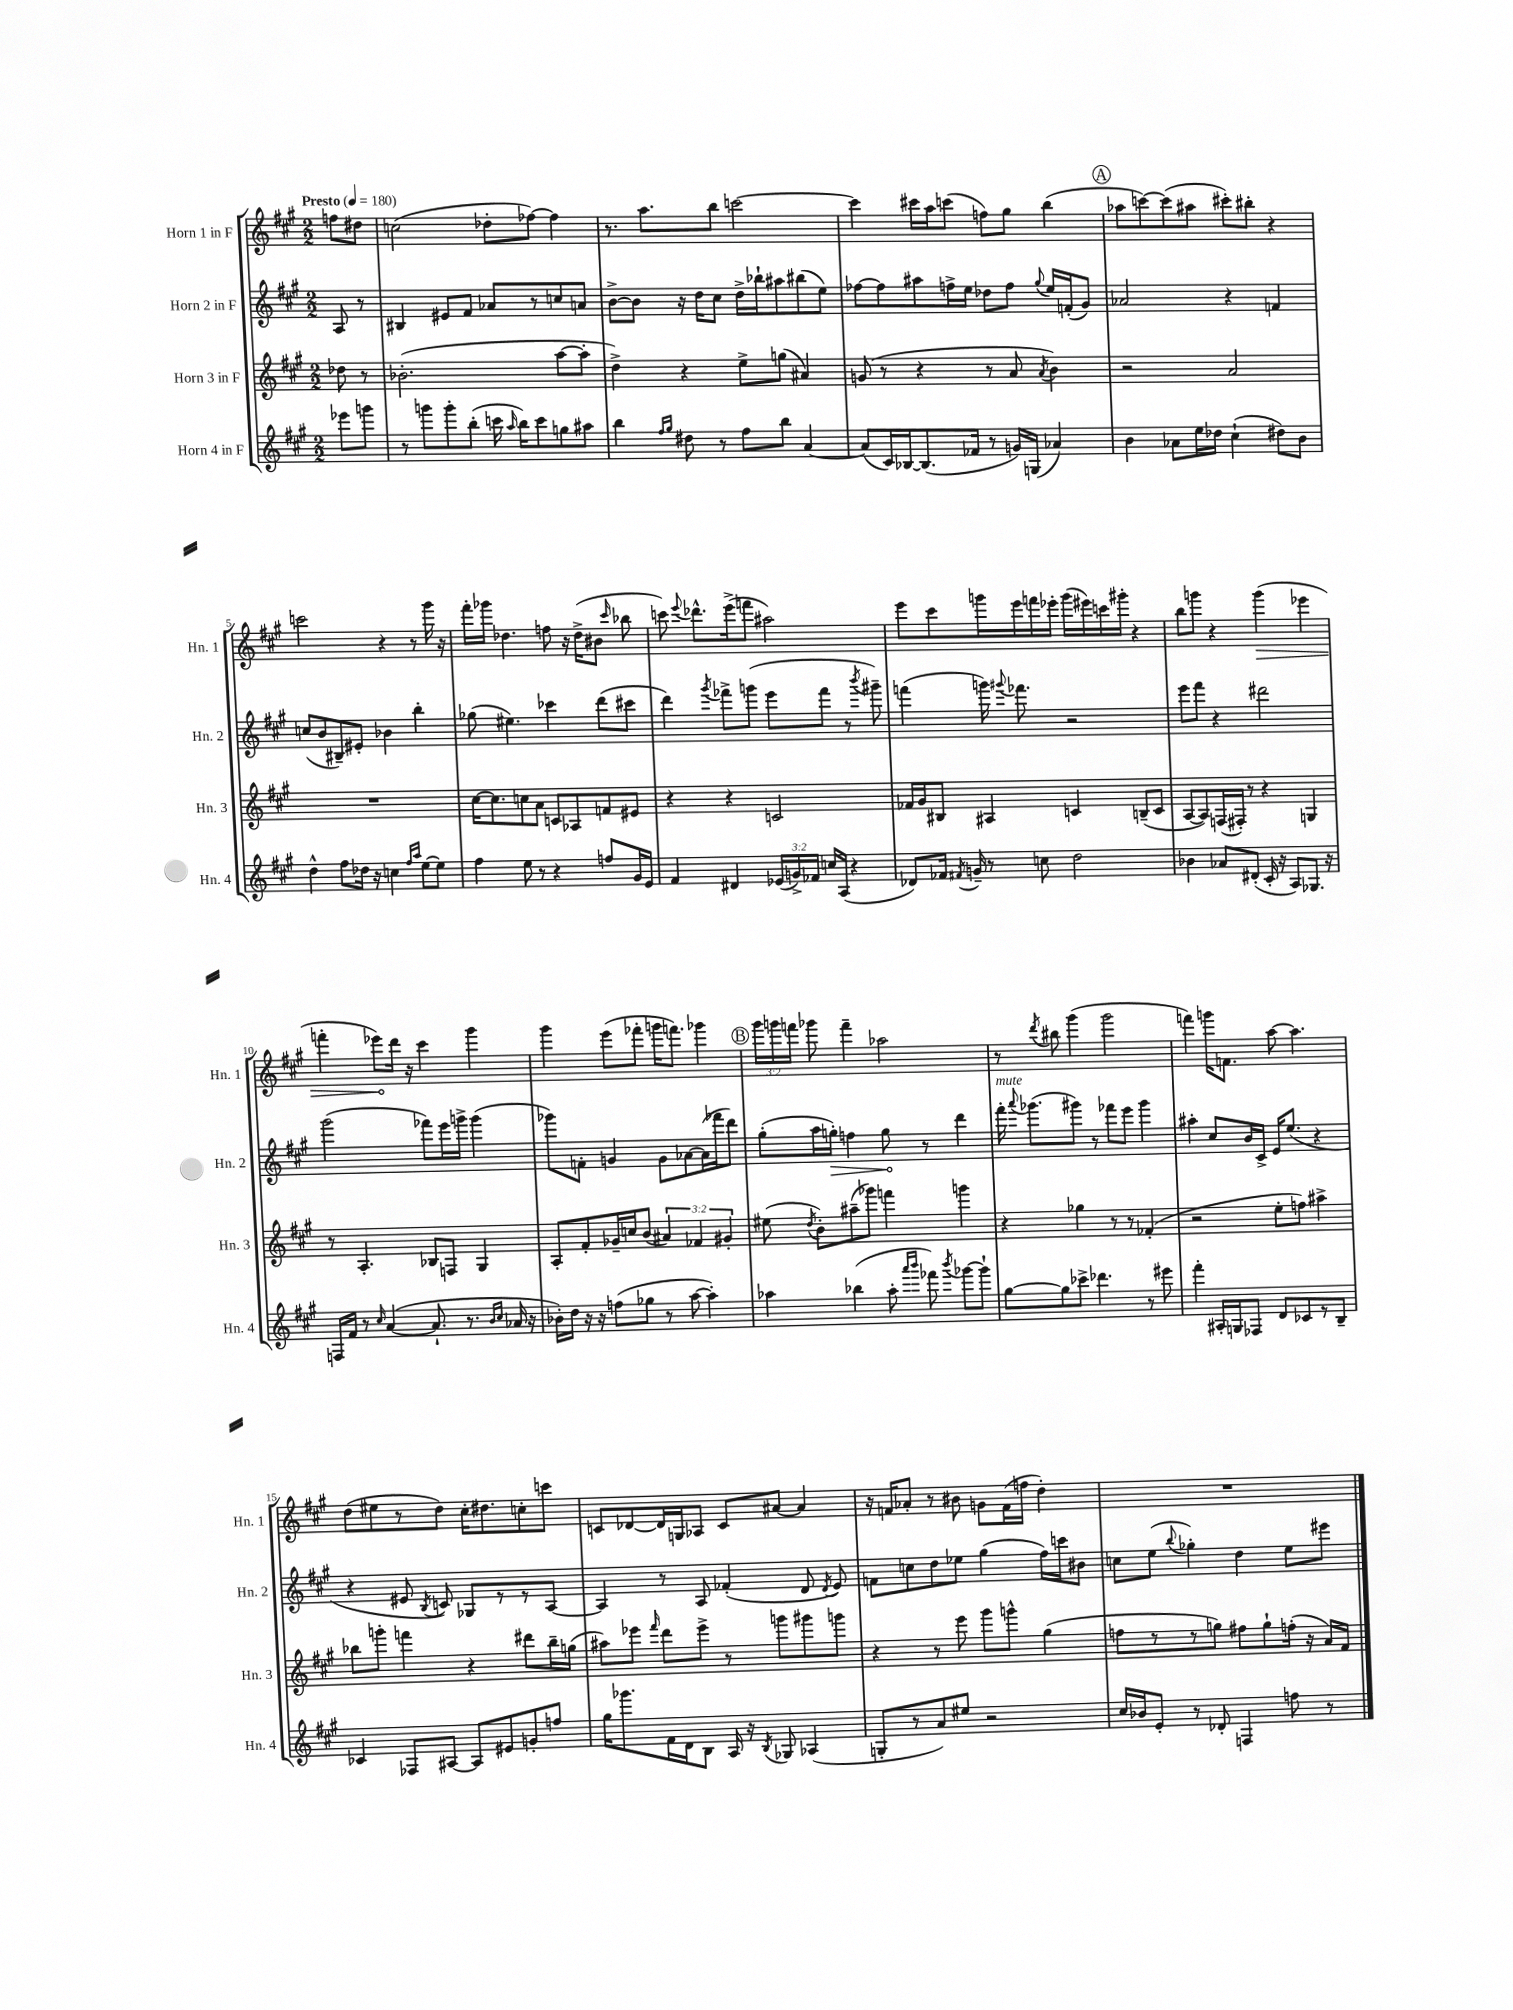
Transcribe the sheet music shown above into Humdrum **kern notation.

**kern	**kern	**kern	**dynam	**kern	**dynam
*part4	*part3	*part2	*part2	*part1	*part1
*staff4	*staff3	*staff2	*staff2	*staff1	*staff1
*I"Horn 4 in F	*I"Horn 3 in F	*I"Horn 2 in F	*	*I"Horn 1 in F	*
*I'Hn. 4	*I'Hn. 3	*I'Hn. 2	*	*I'Hn. 1	*
*clefG2	*clefG2	*clefG2	*	*clefG2	*
*k[f#c#g#]	*k[f#c#g#]	*k[f#c#g#]	*	*k[f#c#g#]	*
*M2/2	*M2/2	*M2/2	*	*M2/2	*
*MM180	*MM180	*MM180	*	*MM180	*
=	=	=	=	=	=
!	!	!	!	!LO:TX:a:B:t=Presto	!
8eee-X\L	8dd-X\	8A/	.	8ffn\L	.
8gggn\J	8r	8r	.	8dd#X\J	.
=1	=1	=1	=1	=1	=1
8r	(2.b-X'\	4B#X/	.	(2ccn\	.
8gggn\L	.	.	.	.	.
8ggg'\	.	8e#X/L	.	.	.
(8bb'\J	.	8f#/J	.	.	.
16cccn\	.	8a-X/L	.	8dd-X'\L	.
16qqaa/	.	.	.	.	.
16bb\KL)	.	.	.	.	.
8ccc\	.	8r	.	[8ff-X\J)	.
8ggn\	[8aa\L	8ccn/	.	4ff-\]	.
8aa#X\J	8aa'\J]	8an/J	.	.	.
=2	=2	=2	=2	=2	=2
4bb\	4dd^\)	[8b^\L	.	8.r	.
.	.	8b\J]	.	.	.
.	.	.	.	8.aa\L	.
16qqff#/LL	.	.	.	.	.
16qqgg#/JJ	.	.	.	.	.
8dd#X\	4r	16r	.	.	.
.	.	16dd\KL	.	.	.
8r	.	8cc#\J	.	8bb\J	.
8ff#\L	8ee^\L	16dd^\LL	.	[2cccn\	.
.	.	16bb-X`\J	.	.	.
8bb\J	(8ggn\J	8aa#X\	.	.	.
[4a/	4a#X/)	(8bb#X\	.	.	.
.	.	8ee\J)	.	.	.
=3	=3	=3	=3	=3	=3
(8a/L]	(8gn/	[8ff-X\L	.	4ccc\]	.
16c#/L)	8r	8ff-\]	.	.	.
[16B-X/J	.	.	.	.	.
(8.B-/]	4r	8aa#X\	.	16ccc#X\LL	.
.	.	.	.	16aa\J	.
.	.	16ffn^\L	.	(8cccn\J	.
16f-X/Jk	.	16ee\JJ	.	.	.
8r	8r	8dd-X\L	.	8ffn\L)	.
16gn/LL)	8a/	8ff\J	.	8gg#\J	.
(16Gn/JJ	.	.	.	.	.
.	8qa/	8qqgg#/	.	.	.
4a-X/)	4b\)	16ee/LL	.	(4bb\	.
.	.	(16fn'/J	.	.	.
.	.	8g#/J)	.	.	.
!!LO:REH:place=s1:t=A
=4	=4	=4	=4	=4	=4
4b\	2r	2a-X/	.	8aa-X\L	.
.	.	.	.	[8cccn\)	.
8a-X\L	.	.	.	(8ccc\]	.
16ee\L	.	.	.	8aa#X\J	.
16dd-X\JJ	.	.	.	.	.
(4cc#`\	2a/	4r	.	8ccc#X'\L)	.
.	.	.	.	8bb#X'\J	.
8dd#X\L)	.	4fn/	.	4r	.
8b\J	.	.	.	.	.
!!LO:LB:g=z
=5	=5	=5	=5	=5	=5
4dd^^\	1r	(8ccn/L	.	2cccn\	.
.	.	8b/	.	.	.
8ff#\L	.	8B#X~/)	.	.	.
16dd-X\Jk	.	8e#X'/J	.	.	.
16r	.	.	.	.	.
4ccn\	.	4b-X\	.	4r	.
16qqff#/LL	.	.	.	.	.
16qqaa/JJ	.	.	.	.	.
[8ee\L	.	4bb'\	.	8r	.
8ee\J]	.	.	.	16ggg#\	.
.	.	.	.	16r	.
=6	=6	=6	=6	=6	=6
4ff#\	[16cc#\KL	(8gg-X\	.	16fff#'\LL	.
.	8.cc#\]	.	.	16ggg-X\JJ	.
.	.	4.ee#X\)	.	4.dd-X\	.
8ee\	8ccn\	.	.	.	.
8r	8a\J	.	.	.	.
4r	8cn/L	4ccc-X\	.	8ffn\	.
.	8A-X/	.	.	16r	.
.	.	.	.	(16dd-^\KL	.
8ffn/L	8fn/	(8ddd\L	.	8b#X\J	.
.	.	.	.	16qqccc#/	.
16g#/L	8e#X/J	8ccc#X\J	.	8bb-X\	.
16e/JJ	.	.	.	.	.
=7	=7	=7	=7	=7	=7
4f#/	4r	4ddd\)	.	8cccn\)	.
.	.	.	.	8qqeee/	.
.	.	.	.	8.ddd-X^^\L	.
.	.	8qggg#/	.	.	.
4d#X/	4r	8fff-X^\L	.	.	.
.	.	.	.	(16eee^\k	.
.	.	(8gggn\J	.	8fffn\J	.
(24e-X/LL	2cn/	8eee\L	.	2aa#X\)	.
24gn^/)	.	.	.	.	.
24f-X/JJ	.	.	.	.	.
16ccn/LL	.	8fff-\J	.	.	.
(16A/JJ	.	.	.	.	.
4r	.	8r	.	.	.
.	.	8qbbb/	.	.	.
.	.	8ggg#X~\)	.	.	.
=8	=8	=8	=8	=8	=8
8d-X/L)	16f-X/LL	(4fffn\	.	8eee\L	.
.	16g#/J	.	.	.	.
16f-X/Jk	8B#X/J	.	.	8ccc#\	.
8qf#X/	.	.	.	.	.
16gn~/	.	.	.	.	.
8r	4A#X/	16gggn\)	.	16gggn\L	.
.	.	8qqggg#X/	.	.	.
.	.	8.fff-X\	.	16eee\	.
8ccn\	.	.	.	16fffn\	.
.	.	.	.	16eee-X'\JJ	.
2dd\	4cn/	2r	.	(16ggg\LL	.
.	.	.	.	16eee#X\)	.
.	.	.	.	16cccn\	.
.	.	.	.	16ggg#X'\JJ	.
.	(8Bn~/L	.	.	4r	.
.	8c/J	.	.	.	.
=9	=9	=9	=9	=9	=9
4b-X\	[8A/L	8eee\L	.	8bb\L	.
.	8A/])	8fff#\J	.	8gggn\J	.
8a-X/L	(16Fn/L	4r	.	4r	.
.	16F#X'/JJ)	.	.	.	.
(8d#X'/J	8r	.	.	.	.
!	!	!	!	!	!LO:HP:b
16c#'/	4r	2ddd#X\	.	(4ggg\	>
16r	.	.	.	.	.
8A/L)	.	.	.	.	.
8.G-X/J	4Gn/	.	.	4eee-X\	.
16r	.	.	.	.	.
!!LO:LB:g=z
=10	=10	=10	=10	=10	=10
16Fn/LL	8r	(2ggg#\	.	4fffn'\	.
16f#/JJ	.	.	.	.	.
8r	4.A'/	.	.	.	.
16qqcc#/	.	.	.	.	.
([4a/	.	.	.	8eee-X\L)	.
.	.	.	.	16ddd\Jk	]
.	.	.	.	16r	.
8.a`/]	8B-X/L	8fff-X\L)	.	4ccc#\	.
.	8Fn/J	16eee\L	.	.	.
8.r	.	16gggn^\JJ	.	.	.
.	4G#/	(4ggg\	.	4ggg#\	.
16qqb/LL	.	.	.	.	.
16qqcc#/JJ	.	.	.	.	.
16a-X/	.	.	.	.	.
16r	.	.	.	.	.
=11	=11	=11	=11	=11	=11
16b-X'\LL)	8A'/L	8ggg-X\L)	.	4ggg#\	.
16dd\JJ	.	.	.	.	.
16r	8f#'/	8fn'\J	.	.	.
16r	.	.	.	.	.
(8ffn\L	16g-X~/L	4gn/	.	(8eee\L	.
.	16ccn/J	.	.	.	.
8gg-X\J	(8b/J	.	.	8fff-X'\J	.
8r	6a#X/)	8g\L	.	16gggn\KL	.
.	.	.	.	8.fffn\J)	.
[8aa\	.	[8a-X\	.	.	.
.	6f-X/	.	.	.	.
4aa'\])	.	(16a-\L]	.	4ggg-X\	.
.	.	16fff-X\J	.	.	.
.	6g#X'/	.	.	.	.
.	.	8ddd\J)	.	.	.
!!LO:REH:place=s1:t=B
=12	=12	=12	=12	=12	=12
4aa-X\	(8ee#X\	(8gg#'\L	.	24ggg#\LL	.
.	.	.	.	24gggn\	.
.	.	.	.	24fffn\JJ	.
.	8qdd/	.	.	.	.
.	8b'\L)	16aa\L	.	8ggg-X\	.
!	!	!	!LO:HP:b	!	!
.	.	16ggn'\JJ)	>	.	.
(4bb-X\	(8aa#X~\	4ffn\	.	4fff~\	.
.	8ggg-X\J)	.	.	.	.
8aa-'\	4fffn\	8gg\	.	2aa-X\	.
16qqaaa/LL	.	.	.	.	.
16qqbbb/JJ	.	.	.	.	.
8fff-X\)	.	8r	]	.	.
8qbbb/	.	.	.	.	.
[8ggg-X\L	4gggn\	4ddd\	.	.	.
8ggg-`\J]	.	.	.	.	.
=13	=13	=13	=13	=13	=13
!	!	!LO:TX:a:i:t=mute	!	!	!
[8gg#\L	4r	16fff#'\	.	8r	.
.	.	8qqaaa/	.	.	.
.	.	(8.ggg-X\L	.	.	.
.	.	.	.	8qddd/	.
8gg#\]	.	.	.	8bb#X\	.
8ccc-X^\J	4gg-X\	8ggg#X\J)	.	(4ggg#\	.
4.ddd-X\	.	8r	.	.	.
.	8r	8fff-X\L	.	2ggg#\	.
.	8r	8eee\J	.	.	.
8r	(4f-X'/	4ggg#\	.	.	.
8eee#X\	.	.	.	.	.
=14	=14	=14	=14	=14	=14
4fff#'\	2r	4aa#X'\	.	4fffn\)	.
16A#X'/LL	.	8cc#/L	.	16gggn\KL	.
16Gn/J	.	.	.	8.fn\J	.
8F-X/J	.	16b/L	.	.	.
.	.	16c#^/JJ	.	.	.
8d/L	8ee'\L	16e/KL	.	[8aa\	.
.	.	(8.ee/J	.	.	.
8c-X/	8ffn\J)	.	.	4.aa\]	.
8r	4aa#X^\	4r	.	.	.
8B~/J	.	.	.	.	.
!!LO:LB:g=z
=15	=15	=15	=15	=15	=15
4c-X/	8bb-X\L	4r	.	(8dd\L	.
.	8gggn'\J	.	.	8ee#X\	.
8F-X/L	4fffn\	8e#X/	.	8r	.
.	.	8qB/	.	.	.
[8A#X/J	.	8cn/)	.	8dd\J)	.
8A#/L]	4r	8G-X/L	.	16cc#'\KL	.
.	.	.	.	8.dd#X\	.
8e#X/	.	8r	.	.	.
8gn'/	8ddd#X\L	8r	.	8ccn'\	.
8ffn/J	16bb-~\L	[8A/J	.	8cccn\J	.
.	(16ggn\JJ	.	.	.	.
=16	=16	=16	=16	=16	=16
16gg#\KL	8aa#X\L)	4A/]	.	8cn/L	.
8.ggg-X\	.	.	.	.	.
.	8eee-X\J	.	.	[8d-X/	.
.	16qqfff#/	.	.	.	.
16f#\L	8ddd\L	8r	.	16d-/L]	.
16d\J	.	.	.	16Gn/J	.
8B\J	8eee-^\J	8A/	.	8A-X/J	.
16A/	8r	(4f-X'/	.	8c/L	.
16r	.	.	.	.	.
8qB/	.	.	.	.	.
8G-X/	8gggn\L	.	.	[8a#X/J	.
(4A-X/	8ggg#X\	8d/	.	4a#/]	.
.	.	8qd/	.	.	.
.	8gggn\J	8e/)	.	.	.
=17	=17	=17	=17	=17	=17
8Gn'/L	4r	8fn\L	.	16r	.
.	.	.	.	16fn/KL	.
8r	.	8ccn\	.	8a-X'/J	.
8a/)	8r	8dd\	.	8r	.
8ee#X/J	8eee\	8ee-X\J	.	8b#X\	.
2r	8ggg#\L	(4gg#\	.	8gn\L	.
.	8gggn^^\J	.	.	(16f\L	.
.	.	.	.	16ffn\JJ	.
.	(4gg#\	16ff#\LL)	.	4dd'\)	.
.	.	16cccn\J	.	.	.
.	.	8b#X\J	.	.	.
=18	=18	=18	=18	=18	=18
16cc#/LL	8ffn\L	8ccn\L	.	1r	.
16b-X/J	.	.	.	.	.
8e'/J	8r	(8ee\J	.	.	.
.	.	8qqbb/	.	.	.
8r	8r	4gg-X'\)	.	.	.
8d-X'/	8ggn\J)	.	.	.	.
4Fn/	8ff#X\L	4dd\	.	.	.
.	8gg`\	.	.	.	.
8ffn\	(16ffn'\Jk	8ee\L	.	.	.
.	16r	.	.	.	.
8r	16a/LL)	8eee#X\J	.	.	.
.	16f#/JJ	.	.	.	.
==	==	==	==	==	==
*-	*-	*-	*-	*-	*-
